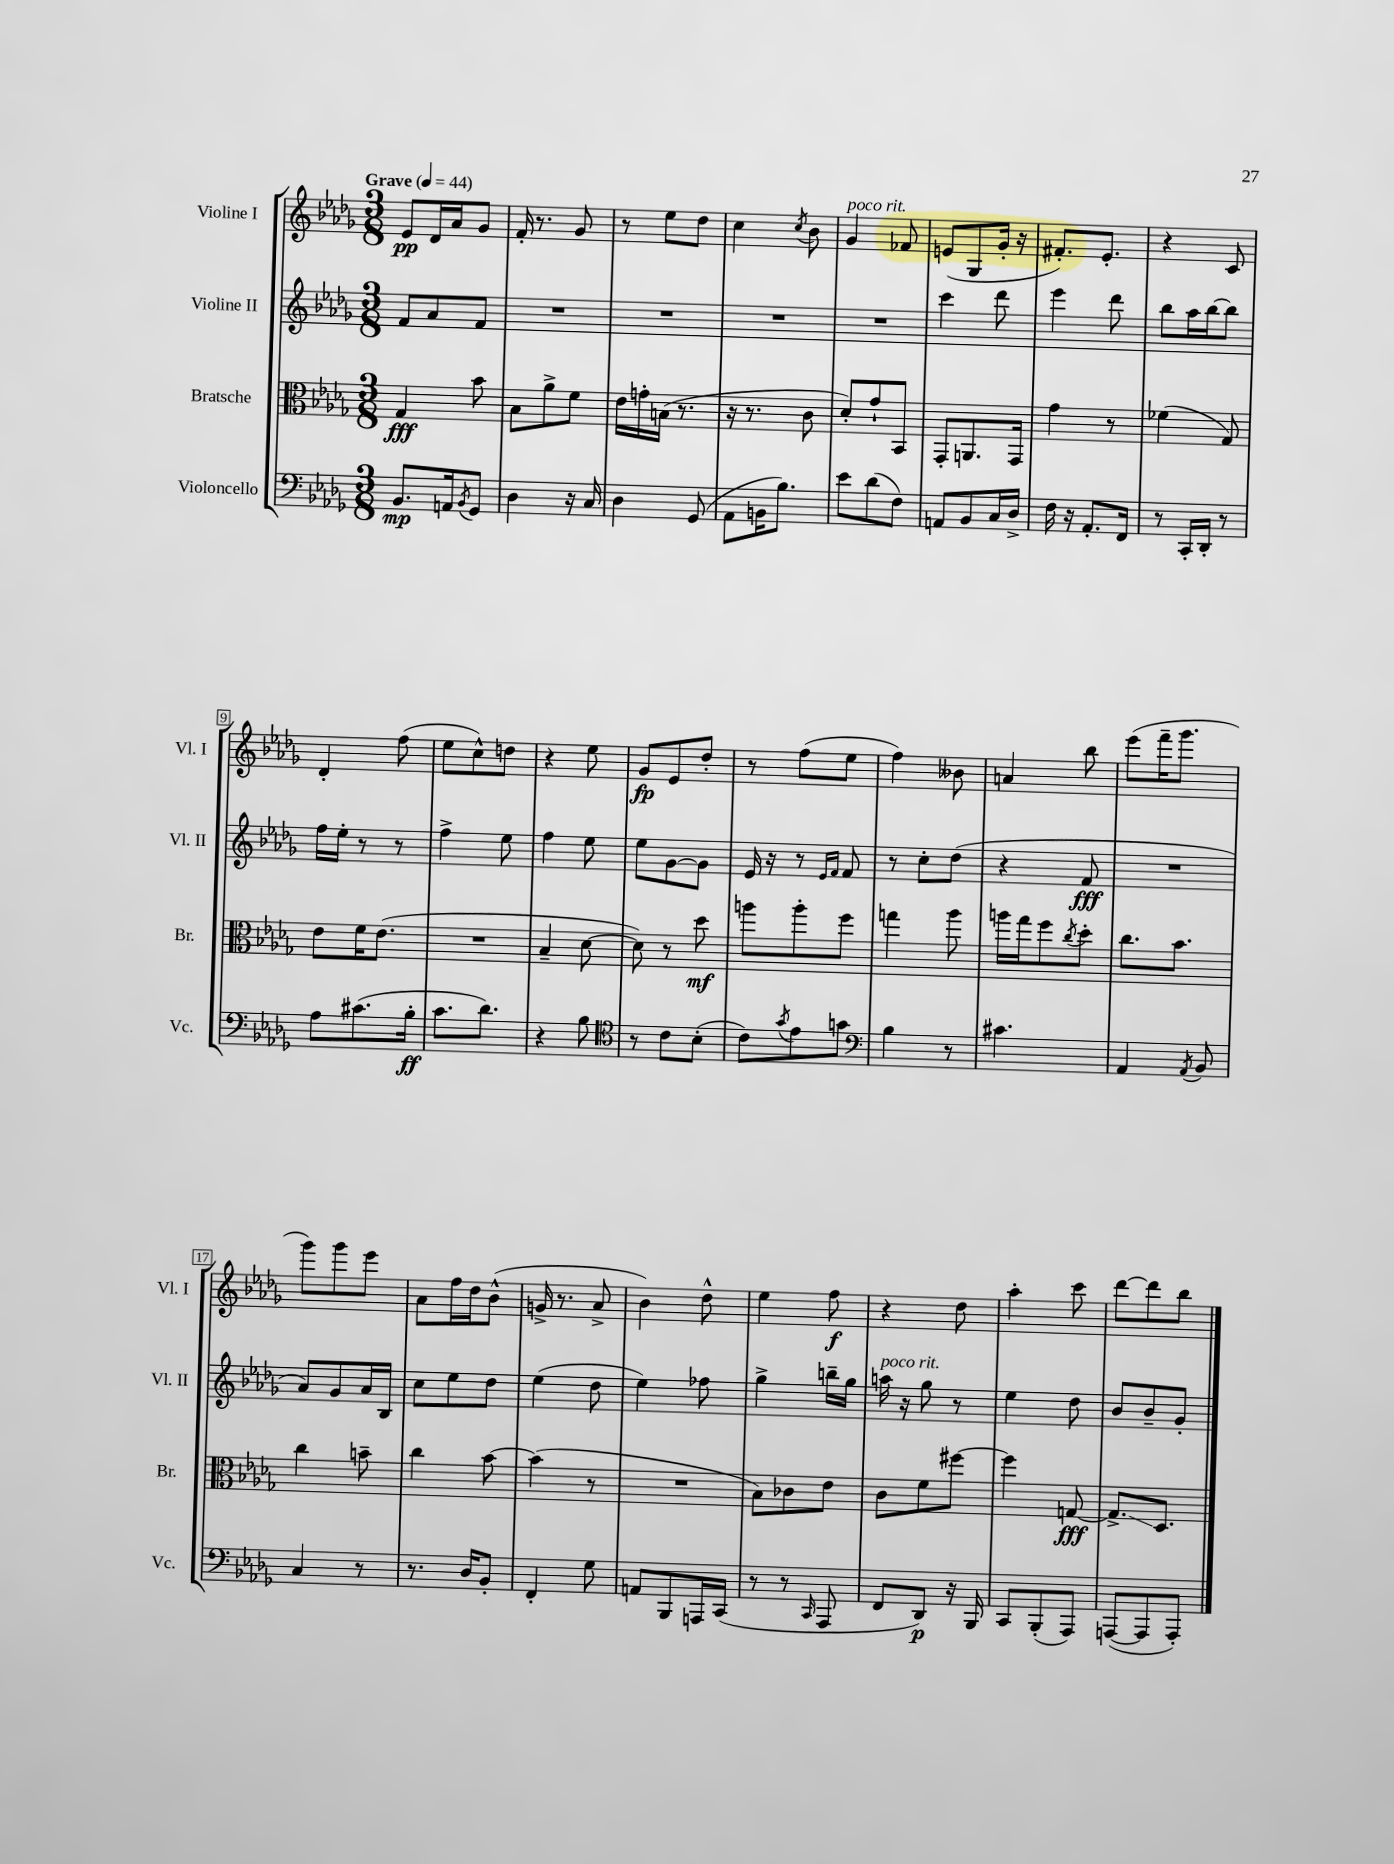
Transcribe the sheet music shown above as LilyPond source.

<<
\new StaffGroup <<
\new Staff = "s0" \with { instrumentName = "Violine I" shortInstrumentName = "Vl. I" } {
    \clef treble \key des \major \numericTimeSignature \time 3/8 \tempo "Grave" 4 = 44
    ees'8\pp des'16 aes'16 ges'8 |
    f'16-. r8. ges'8 |
    r8 ees''8 des''8 |
    c''4 \acciaccatura { c''8 } bes'8 |
    ges'4^\markup { \italic "poco rit." } fes'8 |
    e'8( ges8 ges'16-. r16 |
    fis'8.-.) ees'8.-. |
    r4 c'8 |
    des'4-. f''8( |
    ees''8 c''8-^) d''8 |
    r4 ees''8 |
    ges'8\fp ees'8 des''8-. |
    r8 f''8( ees''8 |
    f''4) beses'8 |
    a'4 bes''8 |
    ees'''8( f'''16-- ges'''8. |
    ges'''8) ges'''8 ees'''8 |
    aes'8 f''16 des''16 bes'8-^( |
    g'16-> r8. aes'8-> |
    bes'4) des''8-^ |
    ees''4 f''8\f |
    r4 des''8 |
    aes''4-. c'''8 |
    des'''8~ des'''8 bes''8 \bar "|." |
}
\new Staff = "s1" \with { instrumentName = "Violine II" shortInstrumentName = "Vl. II" } {
    \clef treble \key des \major \numericTimeSignature \time 3/8
    f'8 aes'8 f'8 |
    R4. |
    R4. |
    R4. |
    R4. |
    c'''4 des'''8 |
    ees'''4 des'''8 |
    bes''8 aes''16 bes''16~ bes''8 |
    f''16 ees''16-. r8 r8 |
    f''4-> ees''8 |
    f''4 ees''8 |
    ees''8 ges'8~ ges'8 |
    ees'16 r16 r8 \grace { ees'16 f'16 } f'8 |
    r8 c''8-. des''8( |
    r4 f'8\fff |
    R4. |
    aes'8) ges'8 aes'16 bes16 |
    c''8 ees''8 des''8 |
    ees''4( des''8 |
    ees''4) fes''8 |
    ges''4-> b''16-- ges''16 |
    a''16^\markup { \italic "poco rit." } r16 ges''8 r8 |
    ees''4 des''8 |
    bes'8 bes'8-- ges'8-. \bar "|." |
}
\new Staff = "s2" \with { instrumentName = "Bratsche" shortInstrumentName = "Br." } {
    \clef alto \key des \major \numericTimeSignature \time 3/8
    ges4\fff bes'8 |
    bes8 aes'8-> f'8 |
    ees'16 g'16-. b16( r8. |
    r16 r8. c'8 |
    des'8-.) ges'8-! bes,8 |
    ges,8-. a,8. ges,16 |
    ges'4 r8 |
    fes'4( ges8) |
    ees'8 f'16 ees'8.( |
    R4. |
    bes4-- des'8~ |
    des'8) r8 des''8\mf |
    a''8 a''8-. f''8 |
    g''4 aes''8 |
    a''16 ges''16 f''8 \acciaccatura { c''8 } des''8-. |
    c''8. bes'8. |
    c''4 b'8-- |
    c''4 bes'8~ |
    bes'4( r8 |
    R4. |
    bes8) ces'8 ees'8 |
    c'8 f'8 fis''8~ |
    fis''4 g8~\fff |
    g8.->\glissando des8. \bar "|." |
}
\new Staff = "s3" \with { instrumentName = "Violoncello" shortInstrumentName = "Vc." } {
    \clef bass \key des \major \numericTimeSignature \time 3/8
    bes,8.\mp a,16 \acciaccatura { bes,8 } ges,8 |
    des4 r16 c16 |
    des4 ges,8( |
    aes,8 b,16 bes8.) |
    ees'8 des'8( f8) |
    a,8 bes,8 c16 des16-> |
    f16 r16 aes,8.-. f,16 |
    r8 c,16-. des,16-. r8 |
    aes8 cis'8.( bes16-.\ff |
    c'8. des'8.) |
    r4 bes8 |
    \clef tenor r8 c'8 bes8-.( |
    c'8) \acciaccatura { ges'8 } ees'8 g'8 |
    \clef bass bes4 r8 |
    cis'4. |
    aes,4 \acciaccatura { aes,8 } bes,8 |
    c4 r8 |
    r8. des16 bes,8-. |
    f,4-. ges8 |
    a,8 bes,,8 a,,16 c,16( |
    r8 r8 \grace { c,16 } aes,,8 |
    f,8 des,8\p) r16 bes,,16 |
    c,8 bes,,8-.( aes,,8) |
    a,,8~( a,,8 a,,8-.) \bar "|." |
}
>>
>>
\layout { \context { \Score \override BarNumber.stencil = #(make-stencil-boxer 0.1 0.3 ly:text-interface::print) } }
